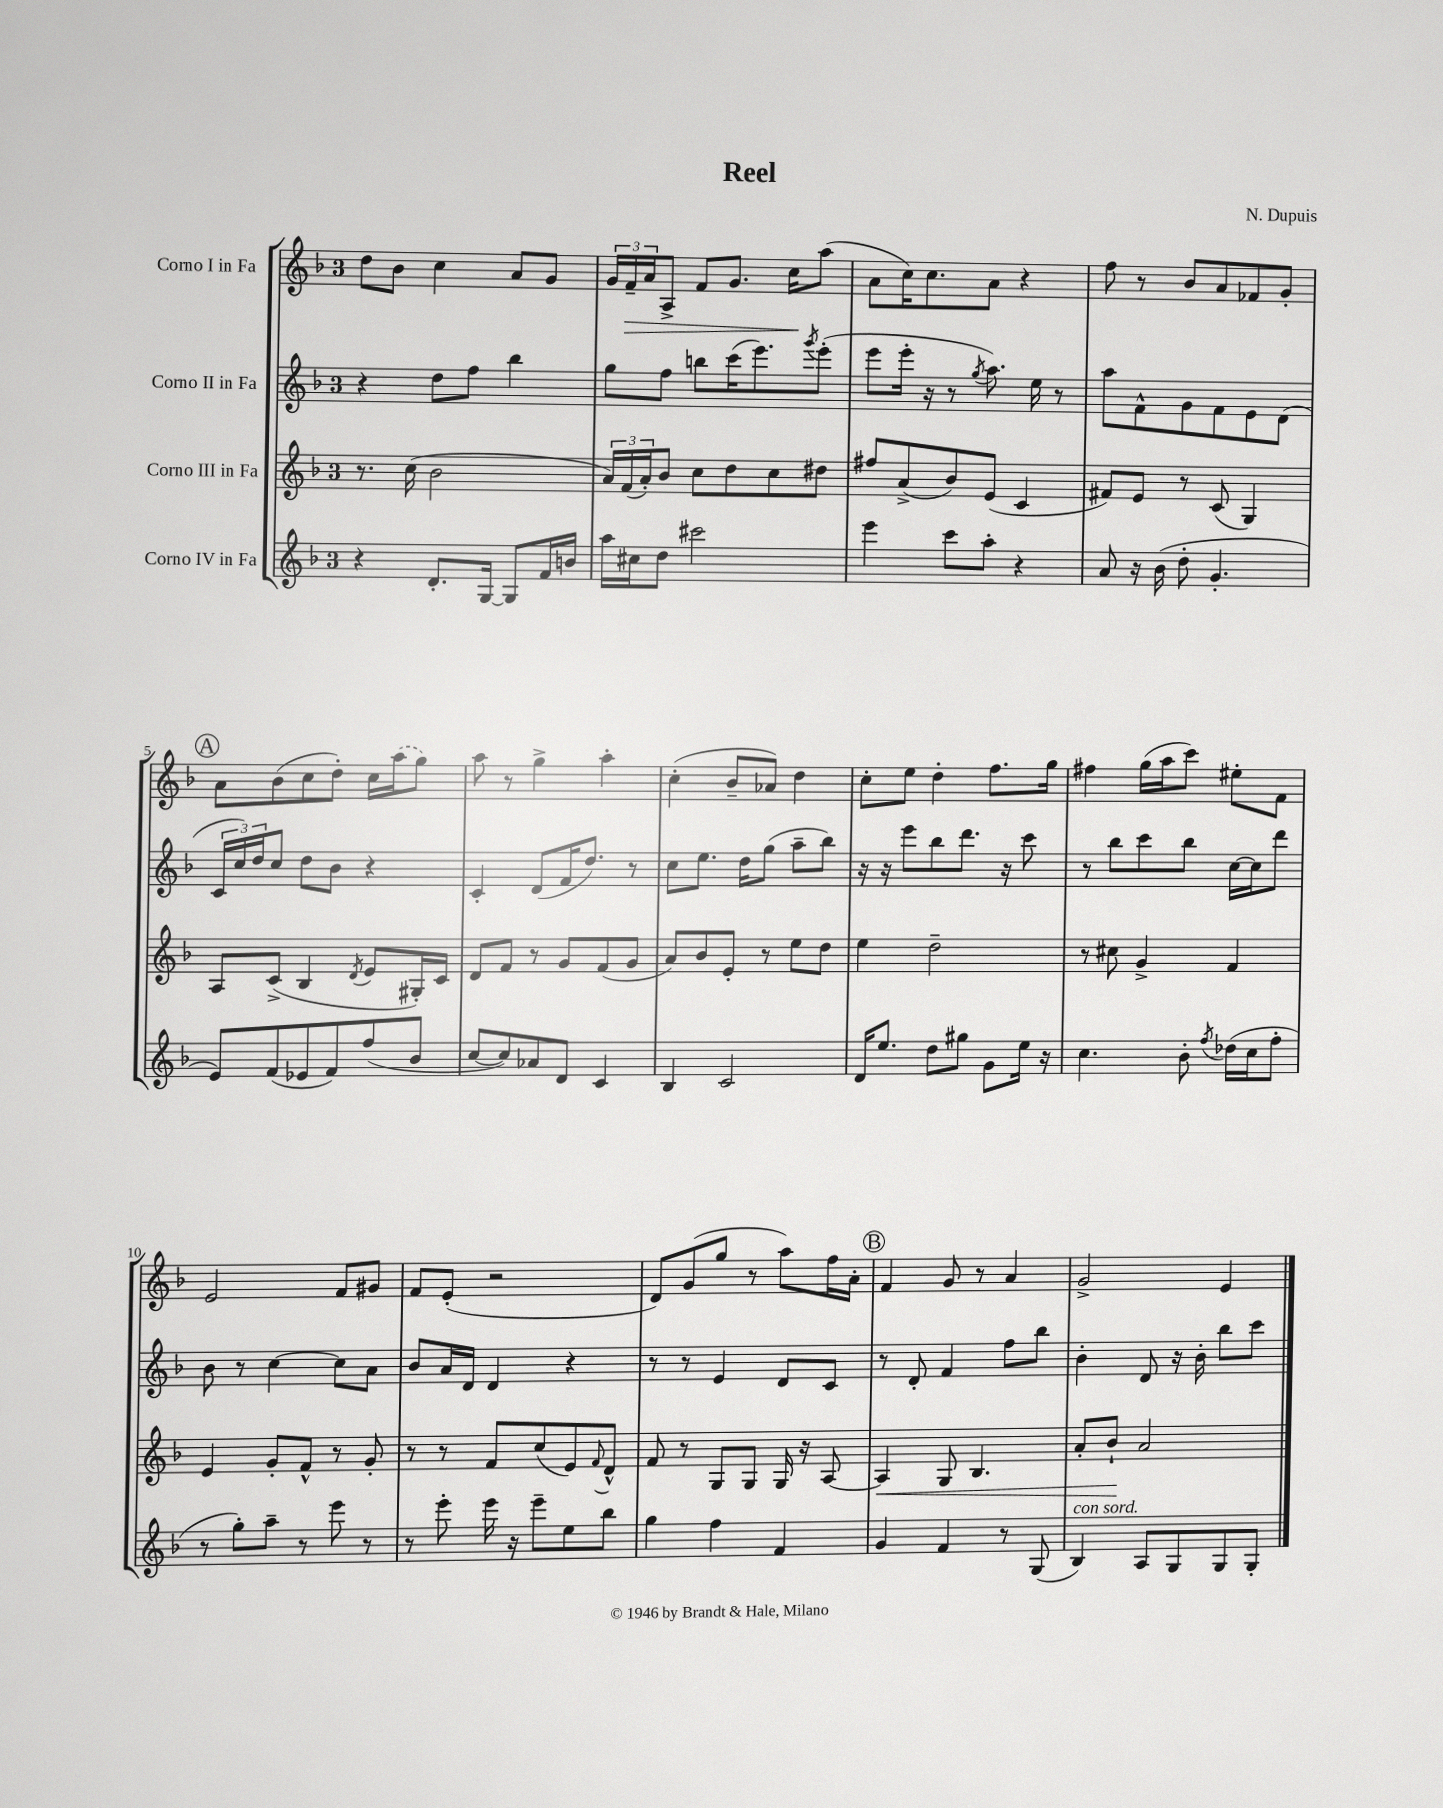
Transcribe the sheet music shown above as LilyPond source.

\header { title = "Reel" composer = "N. Dupuis" }
<<
\new StaffGroup <<
\new Staff = "s0" \with { instrumentName = "Corno I in Fa" } {
    \clef treble \key f \major \once \override Staff.TimeSignature.style = #'single-digit \time 3/4
    d''8 bes'8 c''4 a'8 g'8 |
    \tuplet 3/2 { g'16 f'16--\> a'16 } a8-> f'8 g'8. c''16\! a''8( |
    a'8 c''16) c''8. a'8 r4 |
    f''8 r8 bes'8 a'8 fes'8 g'8-. |
    \mark \markup { \circle "A" } a'8 bes'8( c''8 d''8-.) c''16 \once \slurDashed a''16( g''8) |
    a''8 r8 g''4-> a''4-. |
    c''4-.( bes'8-- aes'8) d''4 |
    c''8-. e''8 d''4-. f''8. g''16 |
    fis''4 g''16( a''16 c'''8) eis''8-. f'8 |
    e'2 f'8 gis'8 |
    f'8 e'8-.( r2 |
    d'8) g'8( g''8 r8 a''8) f''16 a'16-. |
    \mark \markup { \circle "B" } f'4 g'8 r8 a'4 |
    g'2-> e'4 \bar "|." |
}
\new Staff = "s1" \with { instrumentName = "Corno II in Fa" } {
    \clef treble \key f \major \once \override Staff.TimeSignature.style = #'single-digit \time 3/4
    r4 d''8 f''8 bes''4 |
    g''8 f''8 b''8 c'''16( e'''8.) \acciaccatura { g'''8 } e'''8-.( |
    e'''8 e'''16-. r16 r8 \acciaccatura { g''8 } a''8.) e''16 r8 |
    a''8 f'8-^ g'8 f'8 e'8 d'8( |
    \mark \markup { \circle "A" } \tuplet 3/2 { c'16 c''16) d''16 } c''8 d''8 bes'8 r4 |
    c'4-. d'8( f'16 d''8.) r8 |
    c''8 e''8. d''16 g''8( a''8-- bes''8) |
    r16 r16 e'''8 bes''8 d'''8. r16 c'''8 |
    r8 bes''8 c'''8 bes''8 c''16~ c''16 d'''8 |
    bes'8 r8 c''4~ c''8 a'8 |
    bes'8 a'16 d'16 d'4 r4 |
    r8 r8 e'4 d'8 c'8 |
    \mark \markup { \circle "B" } r8 d'8-. f'4 f''8 bes''8 |
    bes'4-. d'8 r16 bes'16-. bes''8 c'''8 \bar "|." |
}
\new Staff = "s2" \with { instrumentName = "Corno III in Fa" } {
    \clef treble \key f \major \once \override Staff.TimeSignature.style = #'single-digit \time 3/4
    r8. c''16( bes'2 |
    \tuplet 3/2 { a'16) f'16( a'16-.) } bes'8 c''8 d''8 c''8 dis''8 |
    fis''8 a'8->( bes'8) e'8( c'4 |
    fis'8) e'8 r8 c'8( g4) |
    \mark \markup { \circle "A" } a8 c'8->( bes4 \acciaccatura { d'8 } e'8 gis16-.) c'16 |
    d'8 f'8 r8 g'8 f'8( g'8 |
    a'8) bes'8 e'8-. r8 e''8 d''8 |
    e''4 d''2-- |
    r8 cis''8 g'4-> f'4 |
    e'4 g'8-. f'8-^ r8 g'8-. |
    r8 r8 f'8 c''8( e'8) \appoggiatura { f'8 } d'8-^ |
    f'8 r8 g8 g8 g16 r16 a8~ |
    \mark \markup { \circle "B" } a4\< g8 bes4. |
    a'8-. bes'8-!\! a'2 \bar "|." |
}
\new Staff = "s3" \with { instrumentName = "Corno IV in Fa" } {
    \clef treble \key f \major \once \override Staff.TimeSignature.style = #'single-digit \time 3/4
    r4 d'8.-. g16~ g8 f'16 b'16 |
    a''16 cis''16 d''8 cis'''2 |
    e'''4 c'''8 a''8-. r4 |
    a'8 r16 bes'16( d''8-. g'4.-. |
    \mark \markup { \circle "A" } e'8) f'8( ees'8 f'8) f''8( bes'8 |
    c''8~ c''8) aes'8 d'8 c'4 |
    bes4 c'2 |
    d'16 e''8. d''8 gis''8 g'8 e''16 r16 |
    c''4. bes'8-. \acciaccatura { f''8 } des''16( c''16 f''8-. |
    r8 g''8-.) a''8-- r8 e'''8 r8 |
    r8 e'''8-. e'''16 r16 e'''8-- e''8 bes''8 |
    g''4 f''4 f'4 |
    \mark \markup { \circle "B" } g'4 f'4 r8 g8( |
    bes4^\markup { \italic "con sord." }) a8 g8 g8 g8-. \bar "|." |
}
>>
>>
